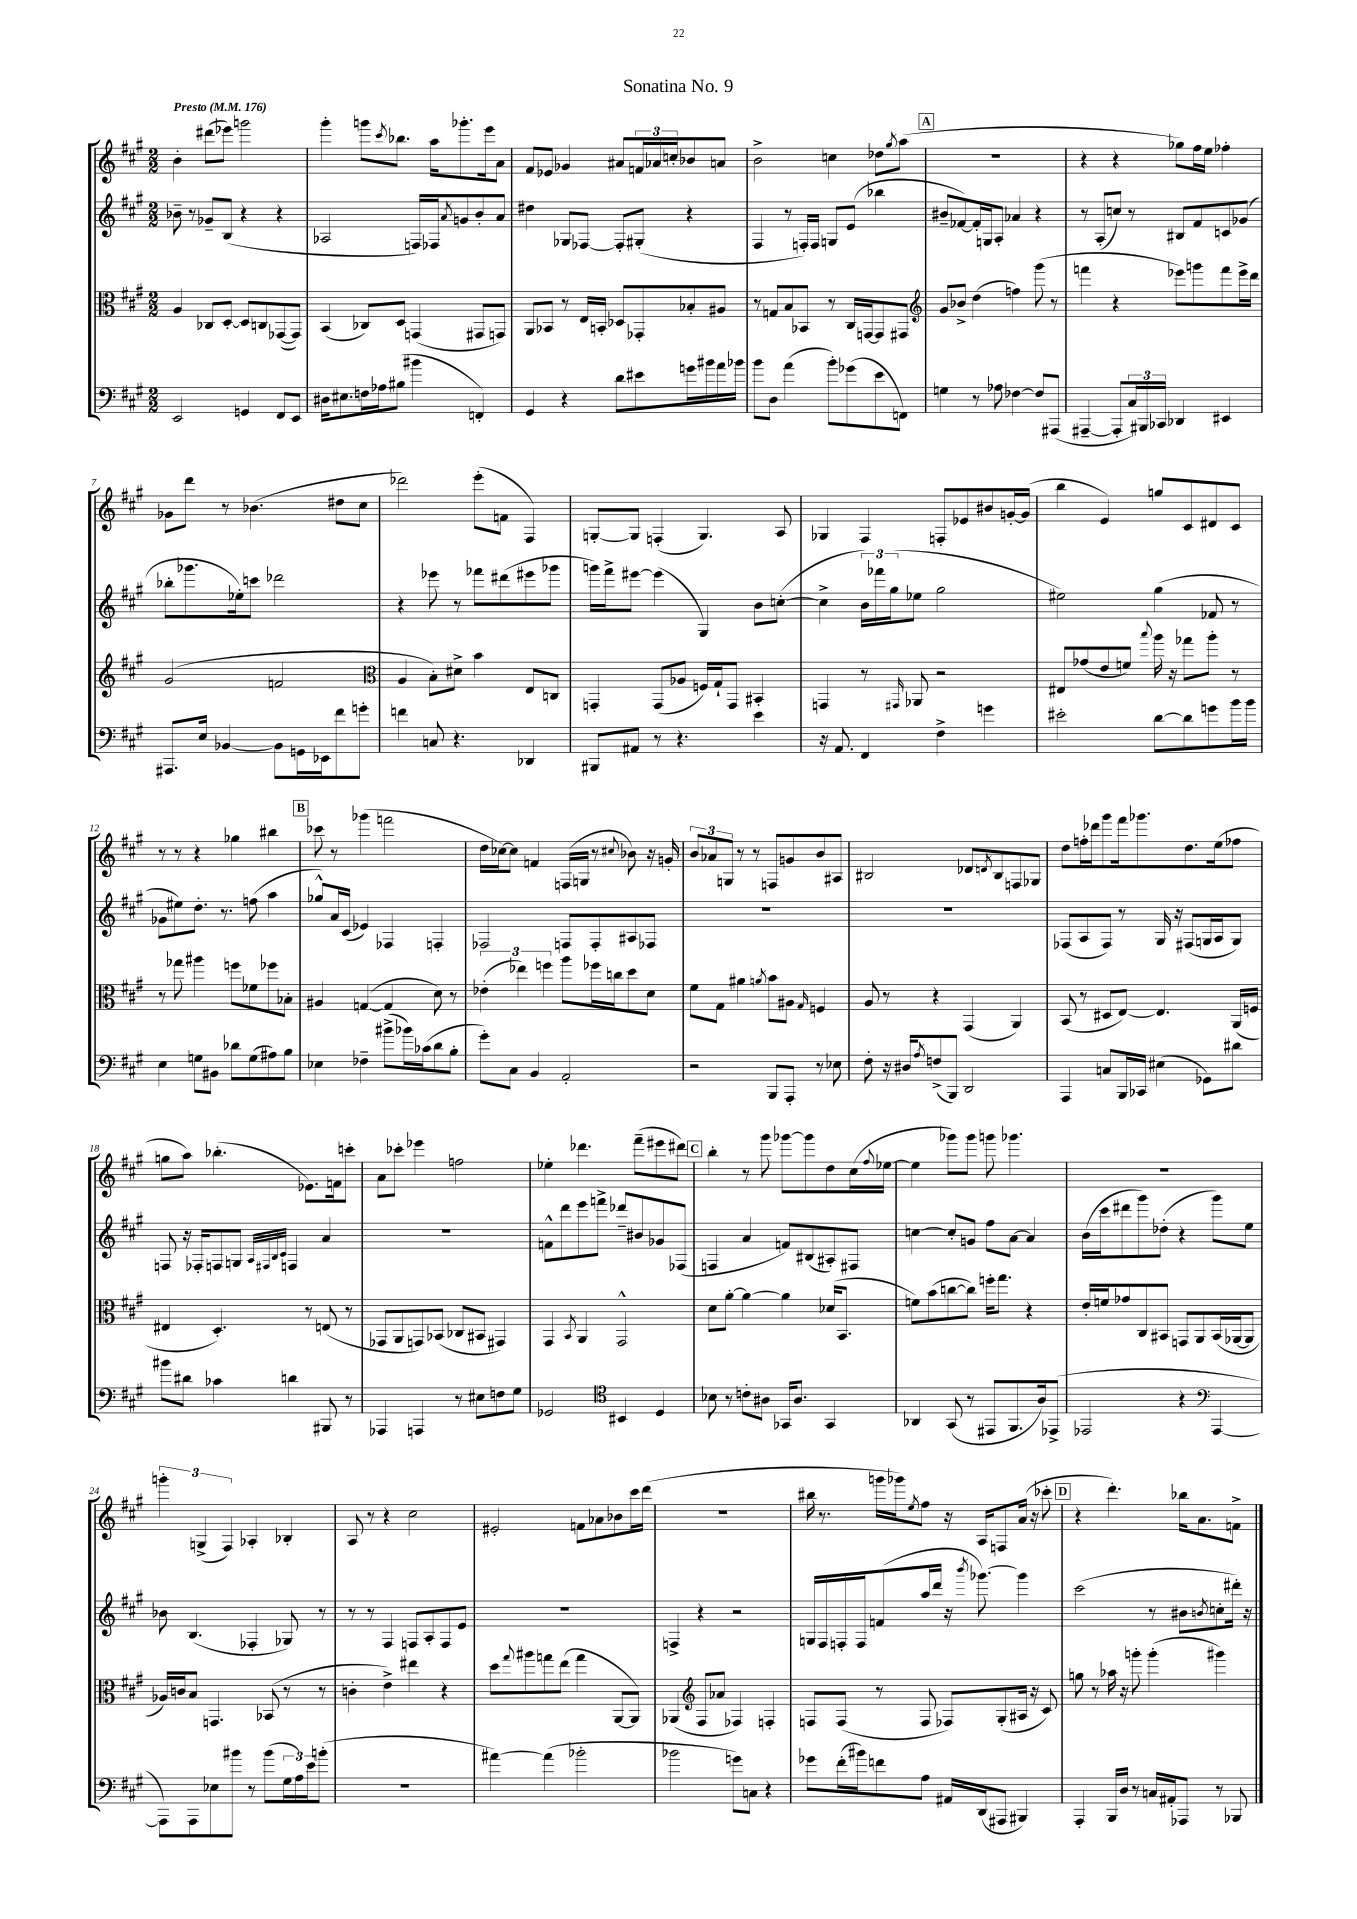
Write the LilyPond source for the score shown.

\header { title = "Sonatina No. 9" }
<<
\new StaffGroup <<
\new Staff = "s0" {
    \clef treble \key a \major \numericTimeSignature \time 2/2 \tempo "Presto" 4 = 176
    b'4-. dis'''8( ees'''8) g'''2 |
    gis'''4-. g'''8 \acciaccatura { cis'''8 } bes''8. a''16 ges'''8.-. e'''16 a'8 |
    fis'8 ees'8 ges'4 ais'8 \tuplet 3/2 { f'16 aes'16 c''16-. } bes'8 a'8 |
    b'2-> c''4 des''8 \acciaccatura { gis''8 } a''8( |
    \mark \markup { \box "A" } R1 |
    r4 r4 ges''8) fis''16 e''16 fes''4-. |
    ges'8 d'''8 r8 bes'4.( dis''8 cis''8 |
    des'''2) e'''8-.( f'8 fis4) |
    g8~-. g8 f4-.( g4.) a8 |
    ges4 fis4 f8-. ees'8 bis'8 g'16~-. g'16( |
    b''4 e'4) g''8 cis'8 dis'8 cis'8 |
    r8 r8 r4 ges''4 bis''4 |
    \mark \markup { \box "B" } ces'''8 r8 ges'''4( f'''2 |
    d''16 ces''16~) ces''8 f'4 f16( g16 r8 \appoggiatura { cis''8 } bes'8) r16 g'16-. |
    \tuplet 3/2 { b'8 aes'8 g8 } r8 r8 f8 g'8 b'8 ais8 |
    bis2 des'8 \acciaccatura { d'8 } bis8 f8 ges8 |
    d''8 f''16-. des'''16 gis'''8 fis'''16 ges'''8. d''8. e''16( fes''8 |
    g''8 a''8) bes''4.-.( ees'8.) f'16 c'''8-. |
    a'8 ces'''8-. ees'''4 f''2 |
    ees''4-. des'''4. fis'''8--( eis'''8 dis'''8) |
    \mark \markup { \box "C" } b''4-. r8 gis'''8 ges'''8~ ges'''8 d''8 cis''16( \appoggiatura { fis''8 } ees''16~ |
    ees''4 ges'''8) ges'''8 g'''8 ges'''4. |
    R1 |
    \tuplet 3/2 { g'''4-. g4->( fis4) } aes4-. bes4-. |
    a8 r8 r4 cis''2 |
    eis'2-. f'8 aes'8 bes'8 cis'''16 d'''16( |
    R1 |
    bis''16 r8. g'''16 ges'''16) \acciaccatura { e''8 } fis''8 r16 a16 f8 a'16( r16 ces'''8-. |
    \mark \markup { \box "D" } r4 d'''4.-.) bes''16 a'8. f'8-> \bar "|." |
}
\new Staff = "s1" {
    \clef treble \key a \major \numericTimeSignature \time 2/2
    bes'8-- r8 ges'8-- b8( r4 r4 |
    aes2 f16) fes16 \acciaccatura { a'8 } g'8 b'8-. a'8 |
    dis''4 ges8 fes8~ fes8-. gis8-.( r4 |
    fis4 r8 f16-.) f16 g8 e'8( bes''4 |
    \mark \markup { \box "A" } bis'8-- fes'8~) fes'16-. g16 a8-. aes'4 r4 |
    r8 a8-.( c''8) r8 bis8 fis'8 c'8 ges'8( |
    bes''8-. ges'''8. ees''16-.) c'''8 des'''2 |
    r4 ees'''8 r8 fes'''8 dis'''8( eis'''8 ges'''8 |
    g'''16) fis'''16-> eis'''8~ eis'''4( gis4) b'8 c''8~-.( |
    c''4-> \tuplet 3/2 { b'16) fes'''16 gis''16( } ees''8 gis''2 |
    eis''2) gis''4( fes'8 r8 |
    ges'8 eis''8) d''8.-. r8. f''8( a''4 |
    \mark \markup { \box "B" } ges''8-^) a'16 cis'16( ees'4) fes4 f4-. |
    fes2 f8 f8-. ais8 fes8 |
    R1 |
    R1 |
    fes8( a8 fes8) r8 gis16 r16 fis8( g16 a16 g8) |
    f8 r16 fes16-. f8 g8 \grace { a32 fis32 b32 cis'32 } f4 a'4 |
    R1 |
    f'8-^ d'''8 e'''8 f'''8-> des'''8-- bis'8 ges'8 fes8( |
    \mark \markup { \box "C" } f4 a'4 f'8) bis8( ais8-.) fis8 |
    c''4~ c''8-. g'8 fis''8 a'8~ a'4 |
    b'16( cis'''16 dis'''8 gis'''8) des''8-.( r4 gis'''8) e''8 |
    bes'8 b4.( fes4-. ges8) r8 |
    r8 r8 fis4 f8 a8-. f8 e'8 |
    R1 |
    f4-> r4 r2 |
    g16 fis16 f16-. f16 f'8( a''16 d'''16 r16 \acciaccatura { b'''8 } ges'''8.~) ges'''4 |
    \mark \markup { \box "D" } cis'''2( r8 bis'8 \acciaccatura { b'8 } c''8-. dis'''16-.) r16 \bar "|." |
}
\new Staff = "s2" {
    \clef alto \key a \major \numericTimeSignature \time 2/2
    a4 ces8 d8~-. d8 c8 ges,8~( ges,8) |
    b,4( ces8) d8 g,4( gis,8 g,8) |
    a,8 bes,8 r8 e16 b,16-. des8 ges,8-. bes8-. ais8 |
    r8 g8 b8 bes,8 r8 cis16 g,16~ g,8 gis,8 |
    \mark \markup { \box "A" } \clef treble gis'8 bes'8-> d''4( f''4) gis'''8( r8 |
    f'''4 r4 ees'''8) g'''8 f'''8 ees'''16-> d'''16 |
    gis'2( f'2 |
    \clef alto a4 b8-.) dis'8-> b'4 e8 c8 |
    g,4-. g,8( aes8 f16) gis16-! g,8 bis,4-. |
    g,4 r8 \grace { gis,16 } aes,8 r2 |
    eis8 ges'8( e'8 f'8) \appoggiatura { b''8 } a''16 r16 ges''8 a''8-. r8 |
    r8 ges''8 ais''4 f''8 fes'8 fes''8 bes8-. |
    \mark \markup { \box "B" } ais4 g4~( g4 d'8) r8 |
    \tuplet 3/2 { ees'4-.( ees''4) f''4 } a''8 fes''16 c''16 d''8 d'8 |
    fis'8 gis8 ais'4 \acciaccatura { a'8 } b'8 ais8 \grace { gis16 } f4 |
    a8 r8 r4 gis,4( a,4) |
    b,8( r8 dis8 e8~) e4. a,16( f16 |
    eis4 d4.-.) r8 e8( r8 |
    ges,8 a,8 g,8) bes,8( ces8 bis,8 gis,4) |
    gis,4 \acciaccatura { b,8 } a,4 gis,2-^ |
    \mark \markup { \box "C" } d'8 a'8~-. a'4~ a'4 des'16( b,8. |
    f'8) b'8( c''8~ c''8) f''16-. gis''8. r4 |
    e'16-. f'16 ges'8 cis8 bis,8 g,8 a,8 bis,16( aes,16~ aes,8 |
    aes16) c'16 b8 g,4. bes,8( r8 r8 |
    c'4-. e'4->) eis''4 r4 |
    d''8 \appoggiatura { gis''8 } ais''8 g''8 e''8( g''4 a,8~ a,8) |
    aes,4( \clef treble fis8 aes'8 fes4) f4-. |
    f8 f8( r8 f8 fes8) gis8-.( ais16 r16 cis'8) |
    \mark \markup { \box "D" } g''8 r8 aes''16 r16 g'''8-. g'''4-.( gis'''4) \bar "|." |
}
\new Staff = "s3" {
    \clef bass \key a \major \numericTimeSignature \time 2/2
    e,2 g,4 fis,8 e,8 |
    dis16 eis8. f16 aes16 bis8( bis'4 f,4-.) |
    gis,4 r4 d'8 eis'8 g'16 bis'16 a'16 bes'16 |
    b'8 d8 a'4( b'8-.) ges'8( e'8 f,8) |
    \mark \markup { \box "A" } g4 r8 aes8 fes4~ fes8 ais,,8( |
    ais,,4~-- ais,,8-. \tuplet 3/2 { cis16) bis,,16 ces,16 } des,4 eis,4 |
    ais,,8. e16 bes,4~ bes,8 g,16 ees,16 fis'8 g'8-. |
    f'4 c8 r4. des,4 |
    bis,,8 ais,8 r8 r4. e'4 |
    r16 a,8. fis,4 fis4-> g'4 |
    eis'2-. d'8~ d'8 g'8 b'16 b'16 |
    e4 g8 bis,8 des'8 g8( ais8) b8 |
    \mark \markup { \box "B" } ees4 fes4-- bis'8->( bes'16) ces'16( d'8 b8-. |
    gis'8-.) cis8 b,4 a,2-. |
    r2 b,,8 a,,8-. r8 ees8 |
    fis8-. r16 dis16 \acciaccatura { a8 } f8->( b,,8) d,2 |
    a,,4 c8 b,,16 ces,16 eis4( ges,8) dis'8 |
    bis'8 dis'8 ces'4 d'4 bis,,8 r8 |
    aes,,4 a,,4 r8 eis8 f8 gis8 |
    ges,2 \clef tenor bis,4 d4 |
    \mark \markup { \box "C" } bes8 r8 c'8-. ais8 ges,16 ais8. ges,4 |
    aes,4 gis,8( r8 eis,8 fis,8. a16) ees,8->( |
    ees,2 r4 \clef bass a,,4~ |
    a,,8) a,,8 ees8 bis'8 r8 bis'8( \tuplet 3/2 { gis16 a16) e'16 } b'8-.( |
    R1 |
    ais'4~) ais'4( bes'2-. |
    bes'2 g'8) c8 r4 |
    ges'8 fis'16-.( bis'16) f'8 a8 ais,16 d,16( ais,,8 bis,,4) |
    \mark \markup { \box "D" } a,,4-. b,,16 d16 r8 c16 ais,16-. aes,,8 r8 bes,,8 \bar "|." |
}
>>
>>
